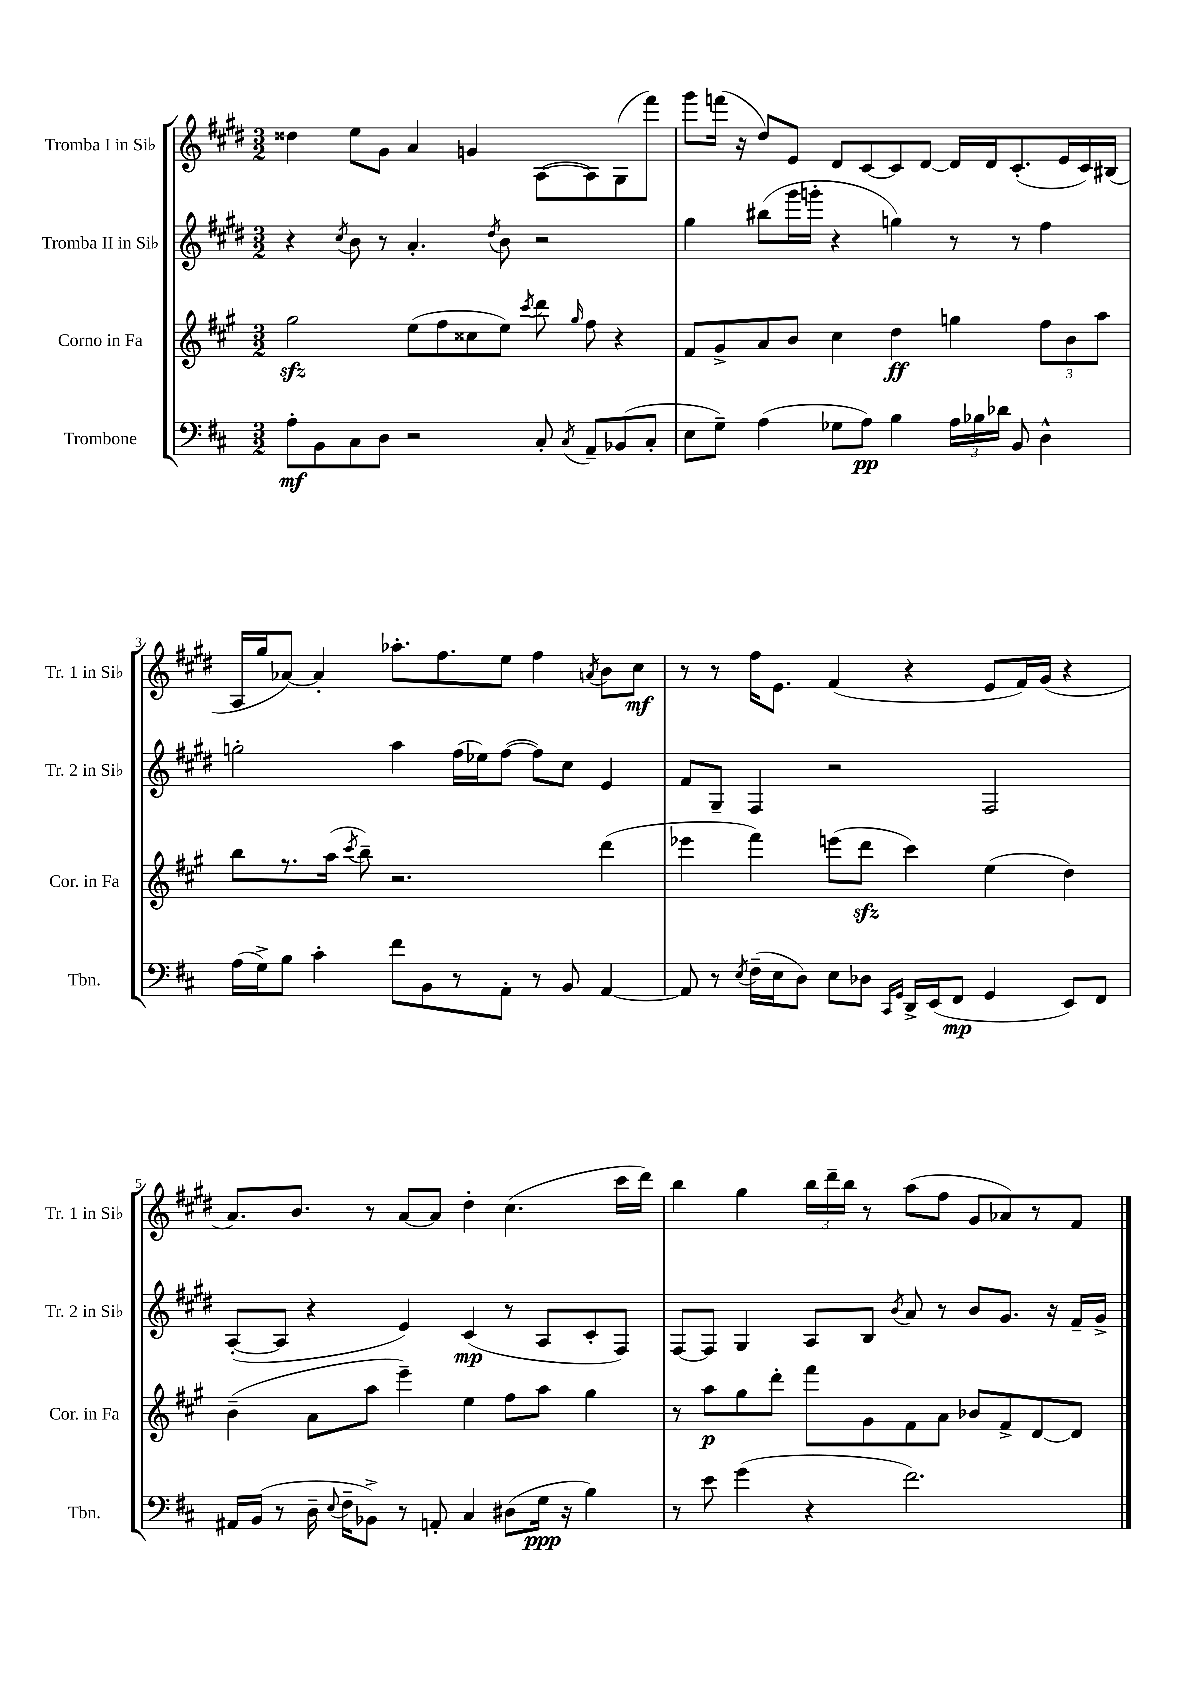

**kern	**kern	**kern	**kern
*staff4	*staff3	*staff2	*staff1
*clefF4	*clefG2	*clefG2	*clefG2
*k[f#c#]	*k[f#c#g#]	*k[f#c#g#d#]	*k[f#c#g#d#]
*M3/2	*M3/2	*M3/2	*M3/2
8A'	2gg#	4r	4dd##
8BB	.	.	.
.	.	8qcc#	.
8C#	.	8b	8ee
8D	.	8r	8g#
2r	(8ee	4.a'	4a
.	8ff#	.	.
.	8cc##	.	4g
.	.	8qdd#	.
.	8ee)	8b	.
.	8qccc#	.	.
8C#'	8ddd	2r	([8A
8qC#	16qqgg#	.	.
8AA~	8ff#	.	8A])
(8BB-	4r	.	(8G#
8C#'	.	.	8fff#)
=	=	=	=
8E	8f#	4gg#	8ggg#
8G~)	8g#^	.	(16fff
.	.	.	16r
(4A	8a	(8bb#	8dd#)
.	8b	16ggg#	8e
.	.	16ggg'	.
8G-	4cc#	4r	8d#
8A)	.	.	[8c#
4B	4dd	4gg)	8c#]
.	.	.	[8d#
24A	4gg	8r	16d#]
24B-	.	.	.
.	.	.	16d#
24d-	.	.	.
8BB	.	8r	(8.c#'
4D^^	12ff#	4ff#	.
.	.	.	16e
.	12b	.	.
.	.	.	16c#)
.	12aa	.	.
.	.	.	(16B#
=	=	=	=
(16A	8bb	2gg'	16A
16G^)	.	.	16gg#
8B	8.r	.	[8a-)
4c#'	.	.	4a-']
.	(16aa	.	.
.	8qccc#	.	.
.	8bb~)	.	.
8f#	2.r	4aa	8.aa-'
8BB	.	.	.
.	.	.	8.ff#
8r	.	(16ff#	.
.	.	16ee-)	.
8AA'	.	([8ff#	8ee
8r	.	8ff#])	4ff#
8BB	.	8cc#	.
.	.	.	8qa
[4AA	(4ddd	4e	8b
.	.	.	8cc#
=	=	=	=
8AA]	4eee-	8f#	8r
8r	.	8G#~	8r
8qE	.	.	.
(16F#~	4fff#)	4F#	16ff#
16E	.	.	8.e
8D)	.	.	.
8E	(8eee	2r	(4f#
8D-	8ddd	.	.
16qqCC#	.	.	.
16qqGG	.	.	.
16DD^	4ccc#)	.	4r
(16EE	.	.	.
8FF#	.	.	.
4GG	(4ee	2F#	8e
.	.	.	16f#)
.	.	.	(16g#
8EE)	4dd)	.	4r
8FF#	.	.	.
=	=	=	=
16AA#	(4b~	([8A'	8.a)
(16BB	.	.	.
8r	.	8A]	.
.	.	.	8.b
16D~	8a	4r	.
8qqE	.	.	.
16F#~	.	.	.
8BB-^)	8aa	.	8r
8r	4eee~)	4e)	[8a
8AA'	.	.	8a]
4C#	4ee	(4c#	4dd#'
(8D#	8ff#	8r	(4.cc#
16G	8aa	8A	.
16r	.	.	.
4B)	4gg#	8c#'	.
.	.	8F#)	16ccc#
.	.	.	16ddd#)
=	=	=	=
8r	8r	[8F#	4bb
8e	8aa	8F#]	.
(4g	8gg#	4G#	4gg#
.	8ddd'	.	.
4r	8fff#	8A	24bb
.	.	.	24ddd#~
.	.	.	24bb
.	8g#	8B	8r
.	.	8qb	.
2.f#)	8f#	8a	(8aa
.	8a	8r	8ff#
.	8b-	8b	8g#
.	8f#^	8.g#	8a-)
.	[8d	.	8r
.	.	16r	.
.	8d]	16f#~	8f#
.	.	16g#^	.
==	==	==	==
*-	*-	*-	*-
